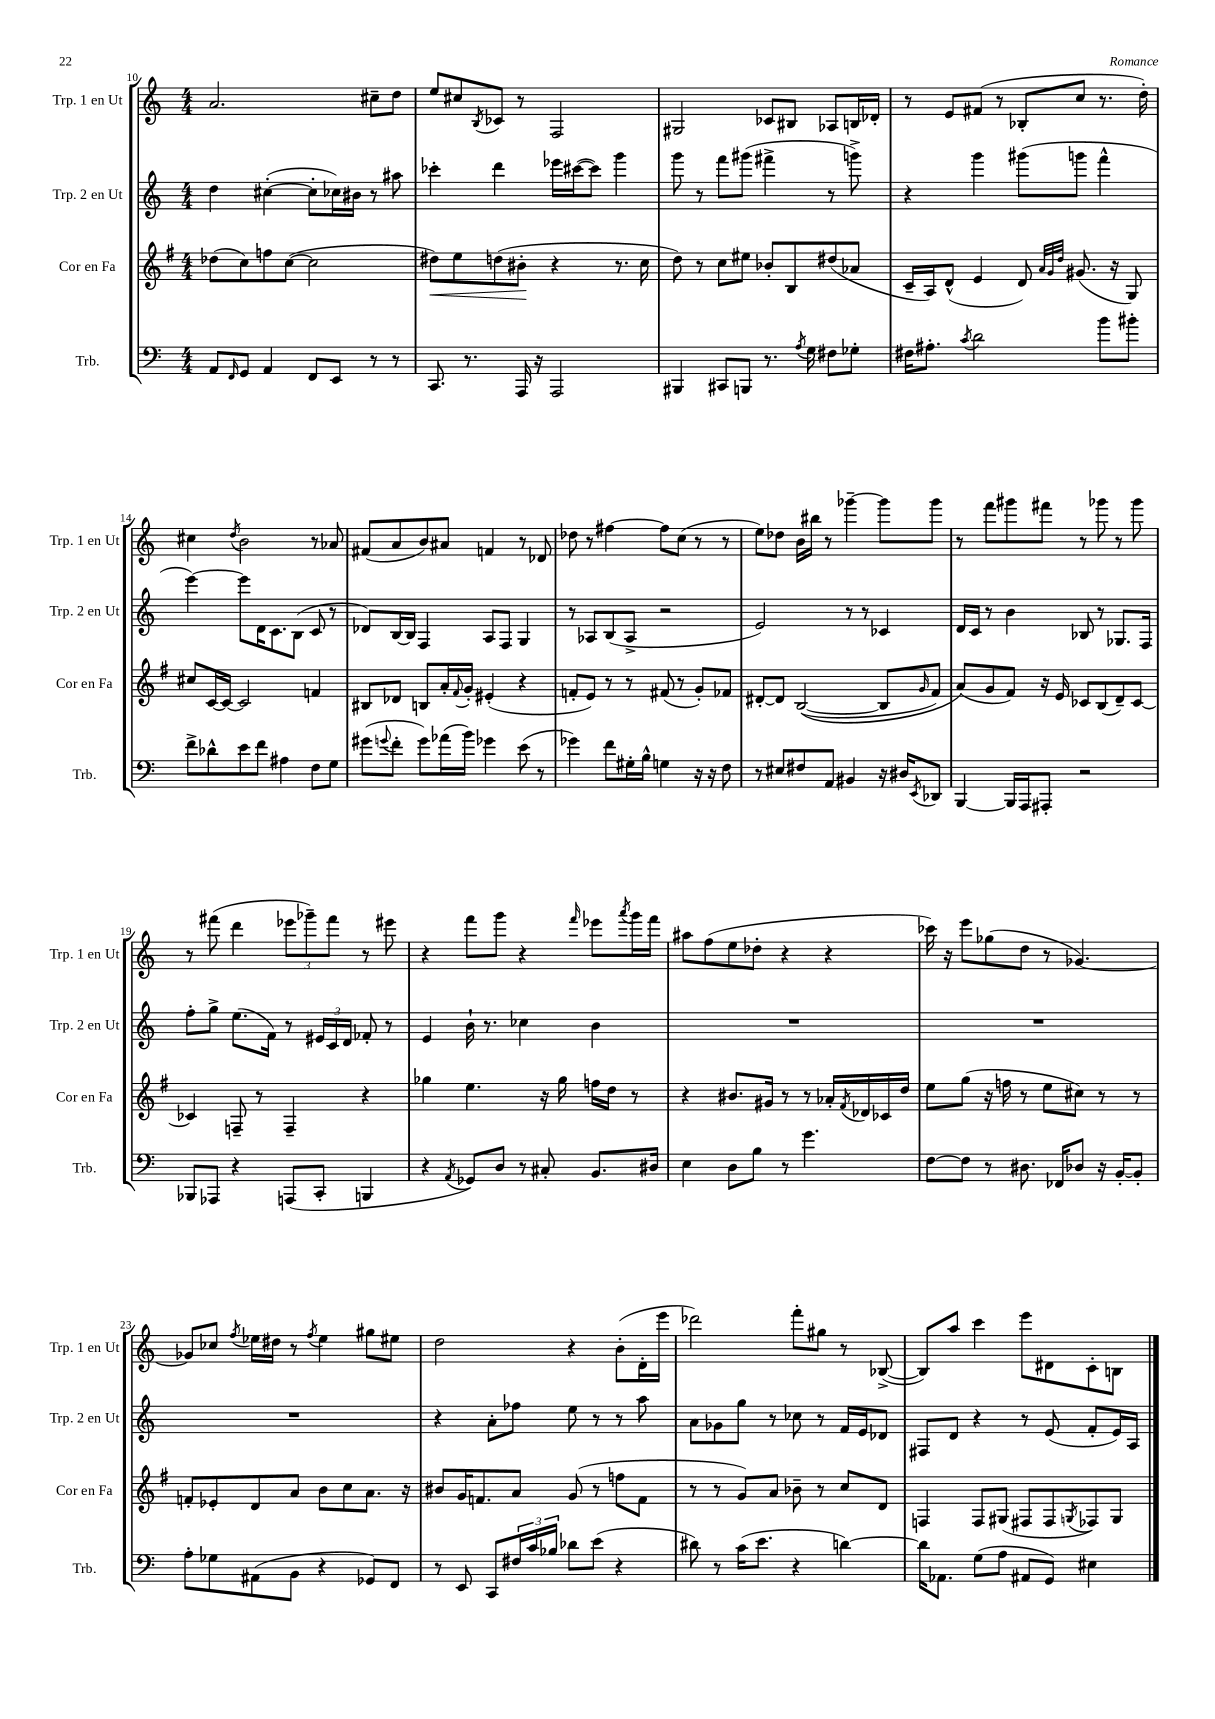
<<
\new StaffGroup <<
\new Staff = "s0" \with { instrumentName = "Trp. 1 en Ut" shortInstrumentName = "Trp. 1 en Ut" } {
    \clef treble \key c \major \numericTimeSignature \time 4/4
    a'2. cis''8-- d''8 |
    e''8 cis''8 \acciaccatura { b8 } ces'8 r8 f2 |
    gis2 ces'8 bis8 aes8 b16 des'16-. |
    r8 e'8 fis'8( r8 bes8-. c''8 r8. d''16-.) |
    cis''4 \acciaccatura { d''8 } b'2 r8 aes'8 |
    fis'8( a'8 b'8) ais'8 f'4 r8 des'8 |
    des''8 r8 fis''4~ fis''8 c''8( r8 r8 |
    e''8) des''8 b'16 bis''16 r8 ges'''4~-- ges'''8 ges'''8 |
    r8 f'''8 gis'''8 fis'''8 r8 ges'''8 r8 ges'''8 |
    r8 fis'''8( d'''4 \tuplet 3/2 { ees'''8 ges'''8--) fis'''8 } r8 eis'''8 |
    r4 f'''8 g'''8 r4 \grace { f'''16 } ees'''8 \acciaccatura { a'''8 } g'''16 f'''16 |
    ais''8 f''8( e''8 des''8-. r4 r4 |
    ces'''16) r16 e'''8 ges''8( d''8 r8 ges'4.~) |
    ges'8 ces''8 \acciaccatura { f''8 } ees''16 dis''16 r8 \acciaccatura { f''8 } ees''4 gis''8 eis''8 |
    d''2 r4 b'8-.( d'16-. e'''16 |
    des'''2) f'''8-. gis''8 r8 bes8~->( |
    bes8) a''8 c'''4 e'''8 dis'8 c'8-. b8 \bar "|." |
}
\new Staff = "s1" \with { instrumentName = "Trp. 2 en Ut" shortInstrumentName = "Trp. 2 en Ut" } {
    \clef treble \key c \major \numericTimeSignature \time 4/4
    d''4 cis''4~-.( cis''8-. ces''16) bis'16 r8 ais''8 |
    ces'''4-. d'''4 ees'''16 cis'''16~( cis'''8) g'''4 |
    g'''8 r8 f'''8 gis'''8( fis'''4-> r8 g'''8->) |
    r4 g'''4 gis'''8( g'''8 f'''4-^ |
    e'''4~) e'''8 d'16 c'8. b8( c'8 r8 |
    des'8) b16~ b16 f4 a8 f8 g4 |
    r8 aes8 b8( aes8-> r2 |
    e'2) r8 r8 ces'4 |
    d'16 c'16 r8 b'4 bes8 r8 ges8. f16 |
    f''8-. g''8-> e''8.( f'16) r8 \tuplet 3/2 { eis'16 c'16 d'16 } fes'8-. r8 |
    e'4 b'16-! r8. ces''4 b'4 |
    R1 |
    R1 |
    R1 |
    r4 a'8-. fes''8 e''8 r8 r8 a''8 |
    a'8 ges'8 g''8 r8 ces''8 r8 f'16 e'16 des'8 |
    fis8 d'8 r4 r8 e'8( f'8-. e'16) a16 \bar "|." |
}
\new Staff = "s2" \with { instrumentName = "Cor en Fa" shortInstrumentName = "Cor en Fa" } {
    \clef treble \key g \major \numericTimeSignature \time 4/4
    des''8( c''8) f''8 c''8~( c''2 |
    dis''8\<) e''8 d''8( bis'8-.\! r4 r8. c''16 |
    d''8) r8 c''8 eis''8 bes'8-. b8 dis''8( aes'8 |
    c'16-- a16) d'8-^( e'4 d'8) \grace { a'32 g'32 d''32 } gis'8.( r16 g8) |
    cis''8 c'16~ c'16~ c'2 f'4 |
    bis8 des'8 b8 a'16-. \appoggiatura { fis'8 } g'16-. eis'4-.( r4 |
    f'8-. e'8) r8 r8 fis'8( r8 g'8-.) fes'8 |
    dis'8~-. dis'8 b2~(\( b8 \grace { g'16 } fis'8) |
    a'8(\) g'8 fis'8) r16 e'16 ces'8 b8( d'8--) ces'8~ |
    ces'4 f8-- r8 f4-- r4 |
    ges''4 e''4. r16 ges''16 f''16 d''16 r8 |
    r4 bis'8. gis'16 r8 r8 aes'16-. \acciaccatura { fis'8 } des'16 ces'16 d''16 |
    e''8 g''8( r16 f''16 r8 e''8 cis''8) r8 r8 |
    f'8-. ees'8-. d'8 a'8 b'8 c''8 a'8. r16 |
    bis'8 g'16 f'8. a'8 g'8( r8 f''8 f'8 |
    r8 r8 g'8) a'8 bes'8-- r8 c''8 d'8 |
    f4 f8 gis8( fis8 fis8 \acciaccatura { g8 } fes8) g8 \bar "|." |
}
\new Staff = "s3" \with { instrumentName = "Trb." shortInstrumentName = "Trb." } {
    \clef bass \key c \major \numericTimeSignature \time 4/4
    a,8 \grace { f,16 } g,8 a,4 f,8 e,8 r8 r8 |
    c,8. r8. a,,16 r16 a,,2 |
    bis,,4 cis,8 b,,8 r8. \acciaccatura { a8 } g16 fis8 ges8-. |
    fis16 ais8.-. \acciaccatura { c'8 } d'2 b'8 bis'8-. |
    f'8-> des'8-^ e'8 f'8 ais4 f8 g8 |
    gis'8( \appoggiatura { g'8 } f'8-. g'8) aes'16( b'16) ges'4 e'8( r8 |
    ges'4) f'8 gis16-. b16-^ g4 r16 r16 f8 |
    r8 eis8 fis8 a,8 bis,4 r16 dis16 \acciaccatura { e,8 } des,8 |
    b,,4~ b,,16 a,,16 ais,,8-. r2 |
    bes,,8 aes,,8 r4 a,,8( c,8-. b,,4 |
    r4 \acciaccatura { a,8 } ges,8) d8 r8 cis8-. b,8. dis16 |
    e4 d8 b8 r8 g'4. |
    f8~ f8 r8 dis8. fes,16 des8 r16 b,16~-. b,8-. |
    a8-. ges8 ais,8( b,8 r4 ges,8) f,8 |
    r8 e,8 c,8 \tuplet 3/2 { fis16 c'16 bes16 } des'8 e'8( r4 |
    dis'8) r8 c'16( e'8. r4 d'4~) |
    d'16 aes,8. g8( a8 ais,8 g,8) eis4 \bar "|." |
}
>>
>>
\layout { \context { \Score currentBarNumber = #10 } }
